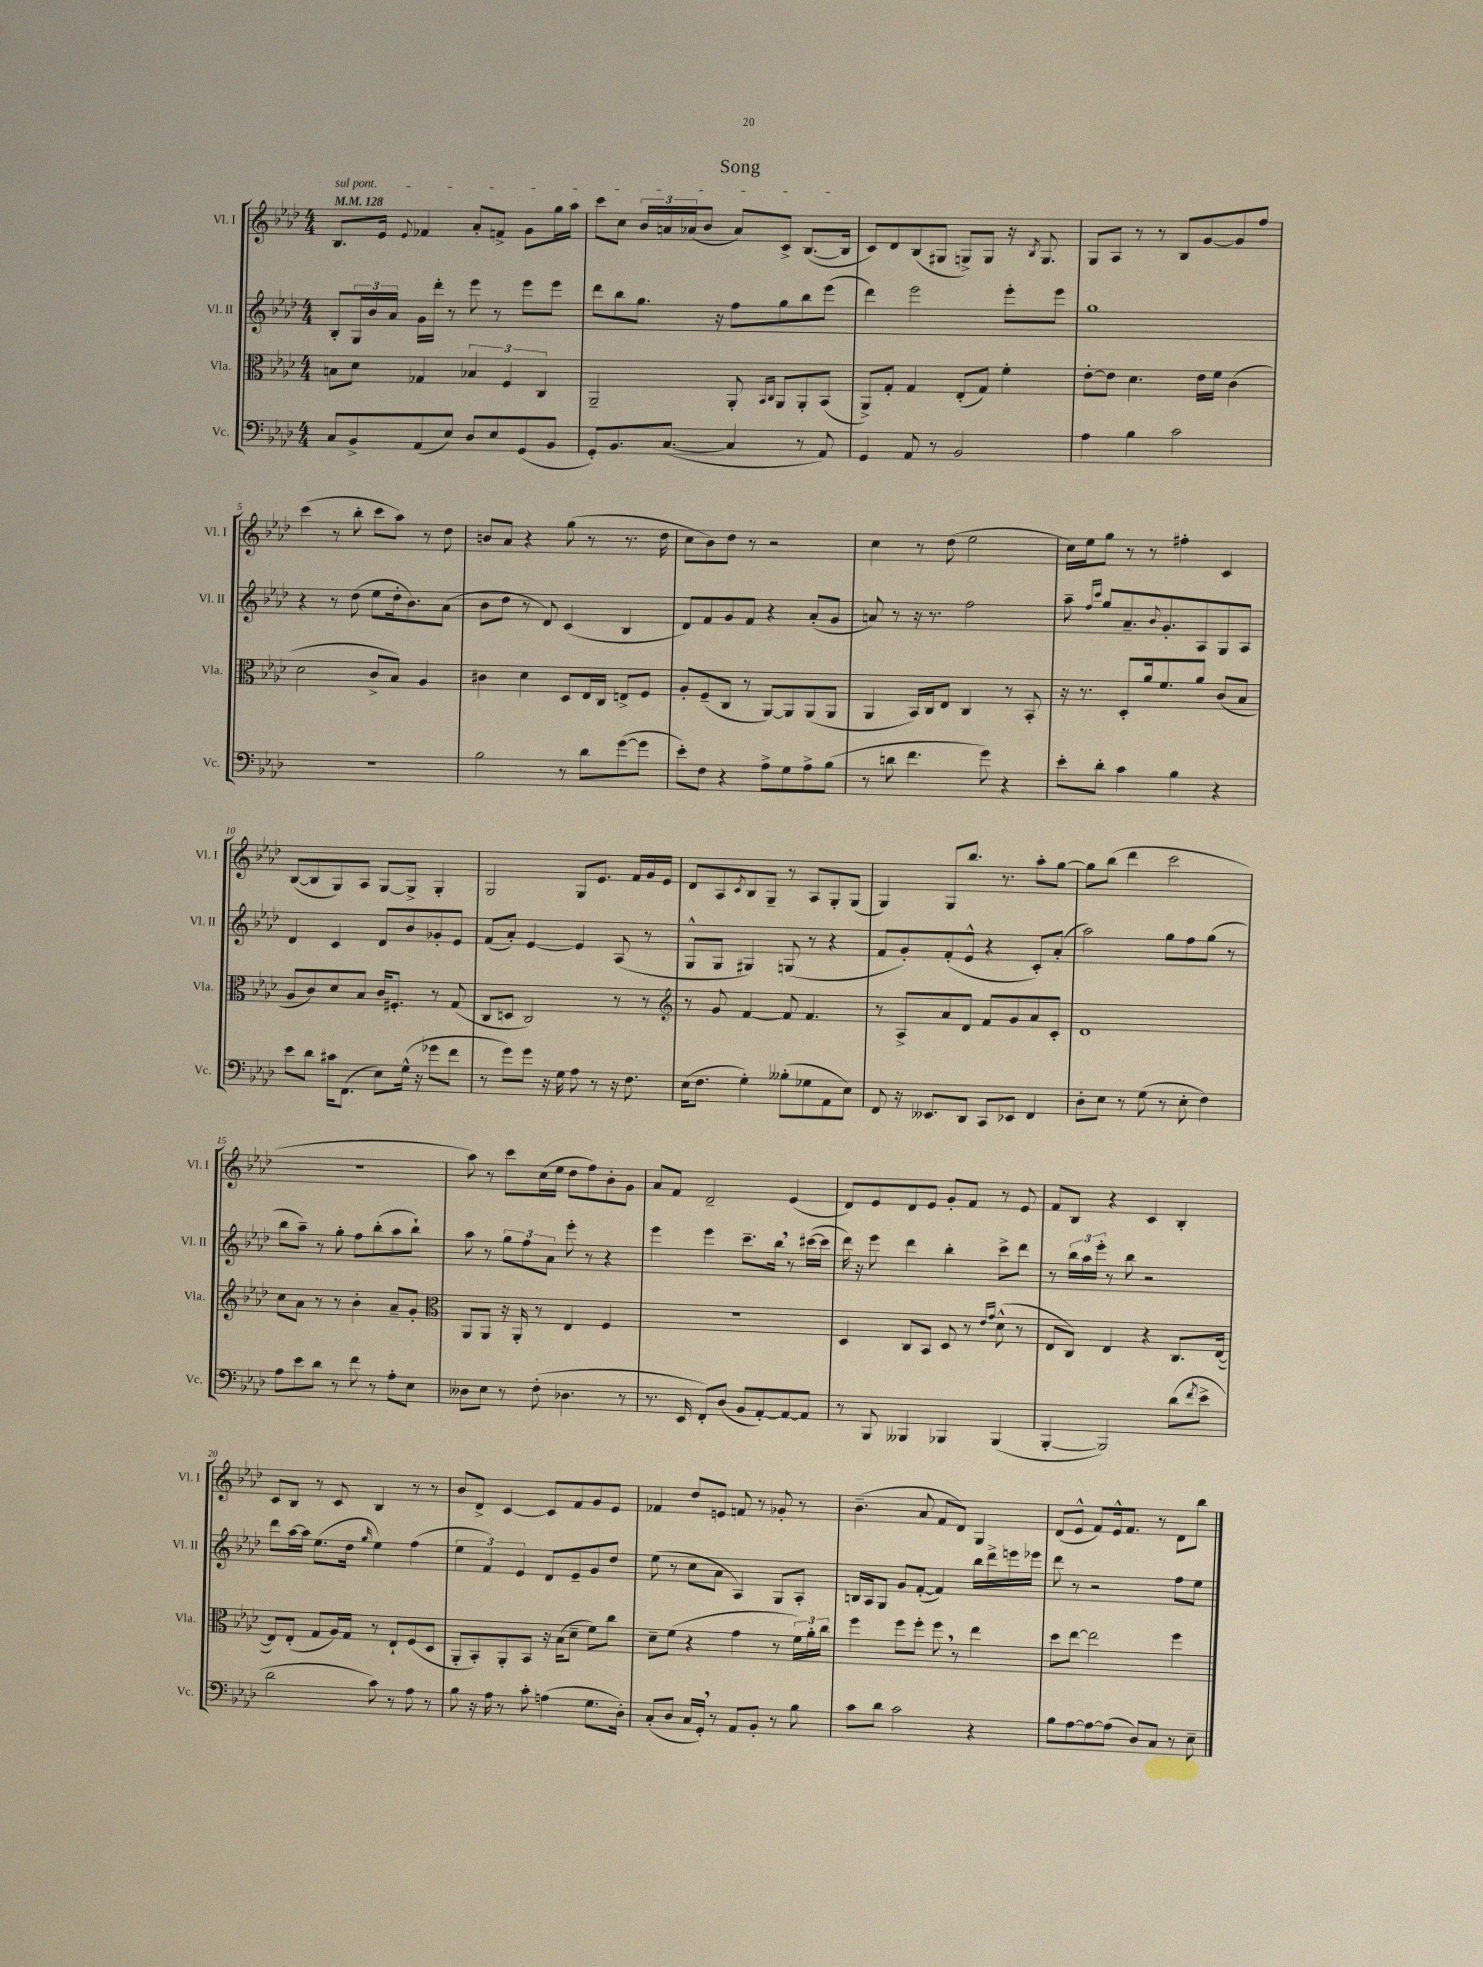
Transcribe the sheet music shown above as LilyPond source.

\header { title = "Song" }
<<
\new StaffGroup <<
\new Staff = "s0" \with { instrumentName = "Vl. I" shortInstrumentName = "Vl. I" } {
    \clef treble \key aes \major \numericTimeSignature \time 4/4 \tempo 4 = 128
    \once \override TextSpanner.bound-details.left.text = \markup { \italic "sul pont." } bes8.\startTextSpan ees'16 \appoggiatura { ees'8 } fes'4 aes'8-. f'8-> g'8 g''16 aes''16 |
    c'''8 c''8 \tuplet 3/2 { bes'16 a'16 aes'16( } bes'8 aes'8) c'8-> bes8.~( bes16\stopTextSpan |
    c'8) des'8 bes8( gis8 g8->) g8 r16 \acciaccatura { bes8 } g8. |
    g8 aes8 r8 r8 bes8 g'8~ g'8 f''8 |
    c'''4( r8 bes''8-. c'''8 aes''8) r8 des''8 |
    b'8 aes'8 r4 g''8( r8 r8. des''16 |
    c''8 bes'8) des''8 r8 r2 |
    c''4 r8 des''8( ees''2 |
    c''16) ees''16 g''8 r8 r8 fis''4-. c'4 |
    bes8~( bes8 g8) aes8 g8~ g8-> g4-. |
    g2 g8 ees'8. f'16 g'16 ees'16 |
    des'8 aes8 \acciaccatura { c'8 } bes8 g8-- r8 aes8 g8-. g8( |
    g4) g8 bes''8. r8. aes''8-. g''8~ |
    g''8 bes''8( des'''4 c'''2 |
    R1 |
    aes''8) r8 c'''8 c''16( ees''16 des''8 f''8) bes'8-. g'8 |
    aes'8 f'8 des'2-- ees'4( |
    des'8) ees'8 des'8 ees'8 g'8-. f'8 r8 ees'8 |
    f'8 bes8 r4 c'4 bes4-. |
    c'8 bes8 r8 c'8 bes4 r8 r8 |
    bes'8 des'8-> c'4~ c'8 f'8 g'8 ees'8 |
    fes'4 des''8 e'8 f'8 r8 ges'8-. r8 |
    bes'4.--( aes'8 f'8 des'8) g4 |
    des'8( ees'8-^ f'8) ees'16-^ f'8. r8 des'8 bes''8 \bar "|." |
}
\new Staff = "s1" \with { instrumentName = "Vl. II" shortInstrumentName = "Vl. II" } {
    \clef treble \key aes \major \numericTimeSignature \time 4/4
    bes8-. \tuplet 3/2 { g16 bes'16 aes'16 } g'16 des'''16-. r8 ees'''8 r8 ees'''8 ees'''8 |
    des'''8 bes''8 g''8. r16 f''8 g''8 bes''8 ees'''8( |
    des'''4) ees'''2 ees'''8-. ees'''8 |
    g''1 |
    r4 r8 des''8( ees''8 des''16-. bes'8.) aes'8( |
    bes'8 des''8 r8 des'8) c'4( bes4 |
    des'8) f'8 g'8 f'8 r4 aes'8-.( g'8 |
    a'8) r8 r16 r8. f''2 |
    aes''8-- \grace { f''16 c'''16 } g''8 aes'8.-- \appoggiatura { bes'8 } g'8.-. aes8 g8 aes8 |
    des'4 c'4 des'8 bes'8 ges'8-. ees'8 |
    f'8( aes'8-.) ees'4~ ees'4 aes8( r8 |
    g8-^ g8 gis4) g8( r8 r4 |
    f'8 g'8-.) f'8-.( ees'8-^ r4 c'8-.) aes'8-.( |
    aes''2) g''8 f''8 g''8( r8 |
    bes''8 aes''8--) r8 g''8-. f''8 bes''8-.( aes''8 bes''8-!) |
    aes''8 r8 \tuplet 3/2 { g''8 f''8 aes'8 } ees'''8-. r8 r4 |
    ees'''4 ees'''4 c'''8.-- bes''16 \breathe r8 cis'''16~( cis'''16 |
    des'''16) r16 ees'''8 des'''4 bes''4-. c'''8-> des'''8 |
    r8 \tuplet 3/2 { bes''16 aes''16 ees'''16-. } r8 bes''8 r2 |
    des'''8 aes''16~ aes''16 ees''8.( des''16 \grace { g''16 } ees''4) f''4( |
    \tuplet 3/2 { ees''4 f'4) ees'4 } des'8 ees'8-- g'8 des''8 |
    ees''8( r8 c''8 aes'8 aes4) g8 aes8-. |
    b16 aes16 g8 g'8 f'8~-.( f'4) bes''16 des'''16-> e'''16 ees'''16 |
    des'''8 r8 r2 f''8 ees''8 \bar "|." |
}
\new Staff = "s2" \with { instrumentName = "Vla." shortInstrumentName = "Vla." } {
    \clef alto \key aes \major \numericTimeSignature \time 4/4
    b8 des'8 ges4 \tuplet 3/2 { bes4 f4 c4 } |
    aes,2-- aes,8-. \grace { bes,16 c16 } aes,8 aes,8-. bes,8( |
    aes,8->) g8-. g4 ees8-.( g8) f'4-. |
    ees'8~-. ees'8 des'4. ees'16 f'16 c'4( |
    des'2 c'8-> bes8) aes4 |
    cis'4 des'4 des8 ees16 c16 e8-> f8 |
    aes8-. f8--( c8 r8 aes,8~) aes,8 aes,8( aes,8 |
    aes,4 bes,16) c16 ees8 c4 r8 bes,8-. |
    r16 r8. des8-. aes'16 f'8. aes'8 c'8( bes8 |
    aes8 c'8) des'8 bes8 c'16 fis8.-. r8 g8( |
    c8 d8 c2) r8 r8 |
    \clef treble r8 g'8 f'4~ f'8 f'4. |
    r8 aes8-> aes'8 des'8 f'8 g'8 aes'8 c'8-. |
    des'1 |
    c''8 aes'8 r8 r8 bes'4-. aes'8-- g'8-. |
    \clef alto aes,8 aes,8 r16 aes,16-. r8 ees4 f4 |
    R1 |
    des4 c8 bes,8 des8 r8 \grace { ees'16 g'16 } des'8-^( r8 |
    ees8 c8) ees4 r4 c8. ees16~( |
    ees8) ees8-.( g8 aes16) g16 r8 ees8-! f8( des8 |
    aes,8-. bes,8-.) aes,8-. bes,8 r16 bes16( des'8-- f'8) c''8 |
    des'8-- f'8( r4 g'4 r8 \tuplet 3/2 { f'16) aes'16-. c''16 } |
    f''4 f''8 f''8-. f''8 \breathe r8 ees''4 |
    des''8 ees''8~ ees''2 f''4 \bar "|." |
}
\new Staff = "s3" \with { instrumentName = "Vc." shortInstrumentName = "Vc." } {
    \clef bass \key aes \major \numericTimeSignature \time 4/4
    c8 bes,8-> aes,8( ees8) des8 ees8 g,8( bes,8 |
    g,8-.) bes,8. c8.~( c4 r8 aes,8) |
    g,4 aes,8 r8 bes,2 |
    aes4 bes4 c'2 |
    R1 |
    bes2 r8 des'8 g'8~( g'8 |
    ees'8-.) f8 r4 aes8-> g8 aes8-> bes8( |
    r8 d'8 f'4. g'8) r4 |
    ees'8-. des'8-. c'4 bes4 r4 |
    ees'8 des'8 cis'16 f,8.( ees8) g16-^( r16 ges'8 f'8 |
    r8 g'8) g'8 r16 g16 aes8 r8 r16 f8. |
    ees16( f8. g4-.) beses8-.( ges8 aes,8 ees8) |
    f,8 r16 eeses,8. des,8 c,8 ees,8 f,4 |
    des8-. ees8 r8 g8( r8 ees8-. f4) |
    aes8 ees'8 des'8 r8 f'8 r8 aes8-. ees8 |
    deses8 ees8 r8 f8-.( des4. r8 |
    r8. ees,16 f,8-.) des8( bes,8 aes,8~-.) aes,8~ aes,8 |
    r8 bes,,8 beses,,4 bes,,4 bes,,4( |
    bes,,4~-. bes,,2) des'8( \acciaccatura { f'8 } ees'8-> |
    des'2 c'8) r8 aes8 r8 |
    bes8 r16 aes16 r8 c'8-. a4( g8. des16-.) |
    c8-.( des8 c16 g,16-.) \breathe r8 aes,8 bes,8-. r8 bes8 |
    c'8 des'8 c'2 r4 |
    bes8 aes8~ aes8~ aes8( des8) c8 r8 ees8-- \bar "|." |
}
>>
>>
